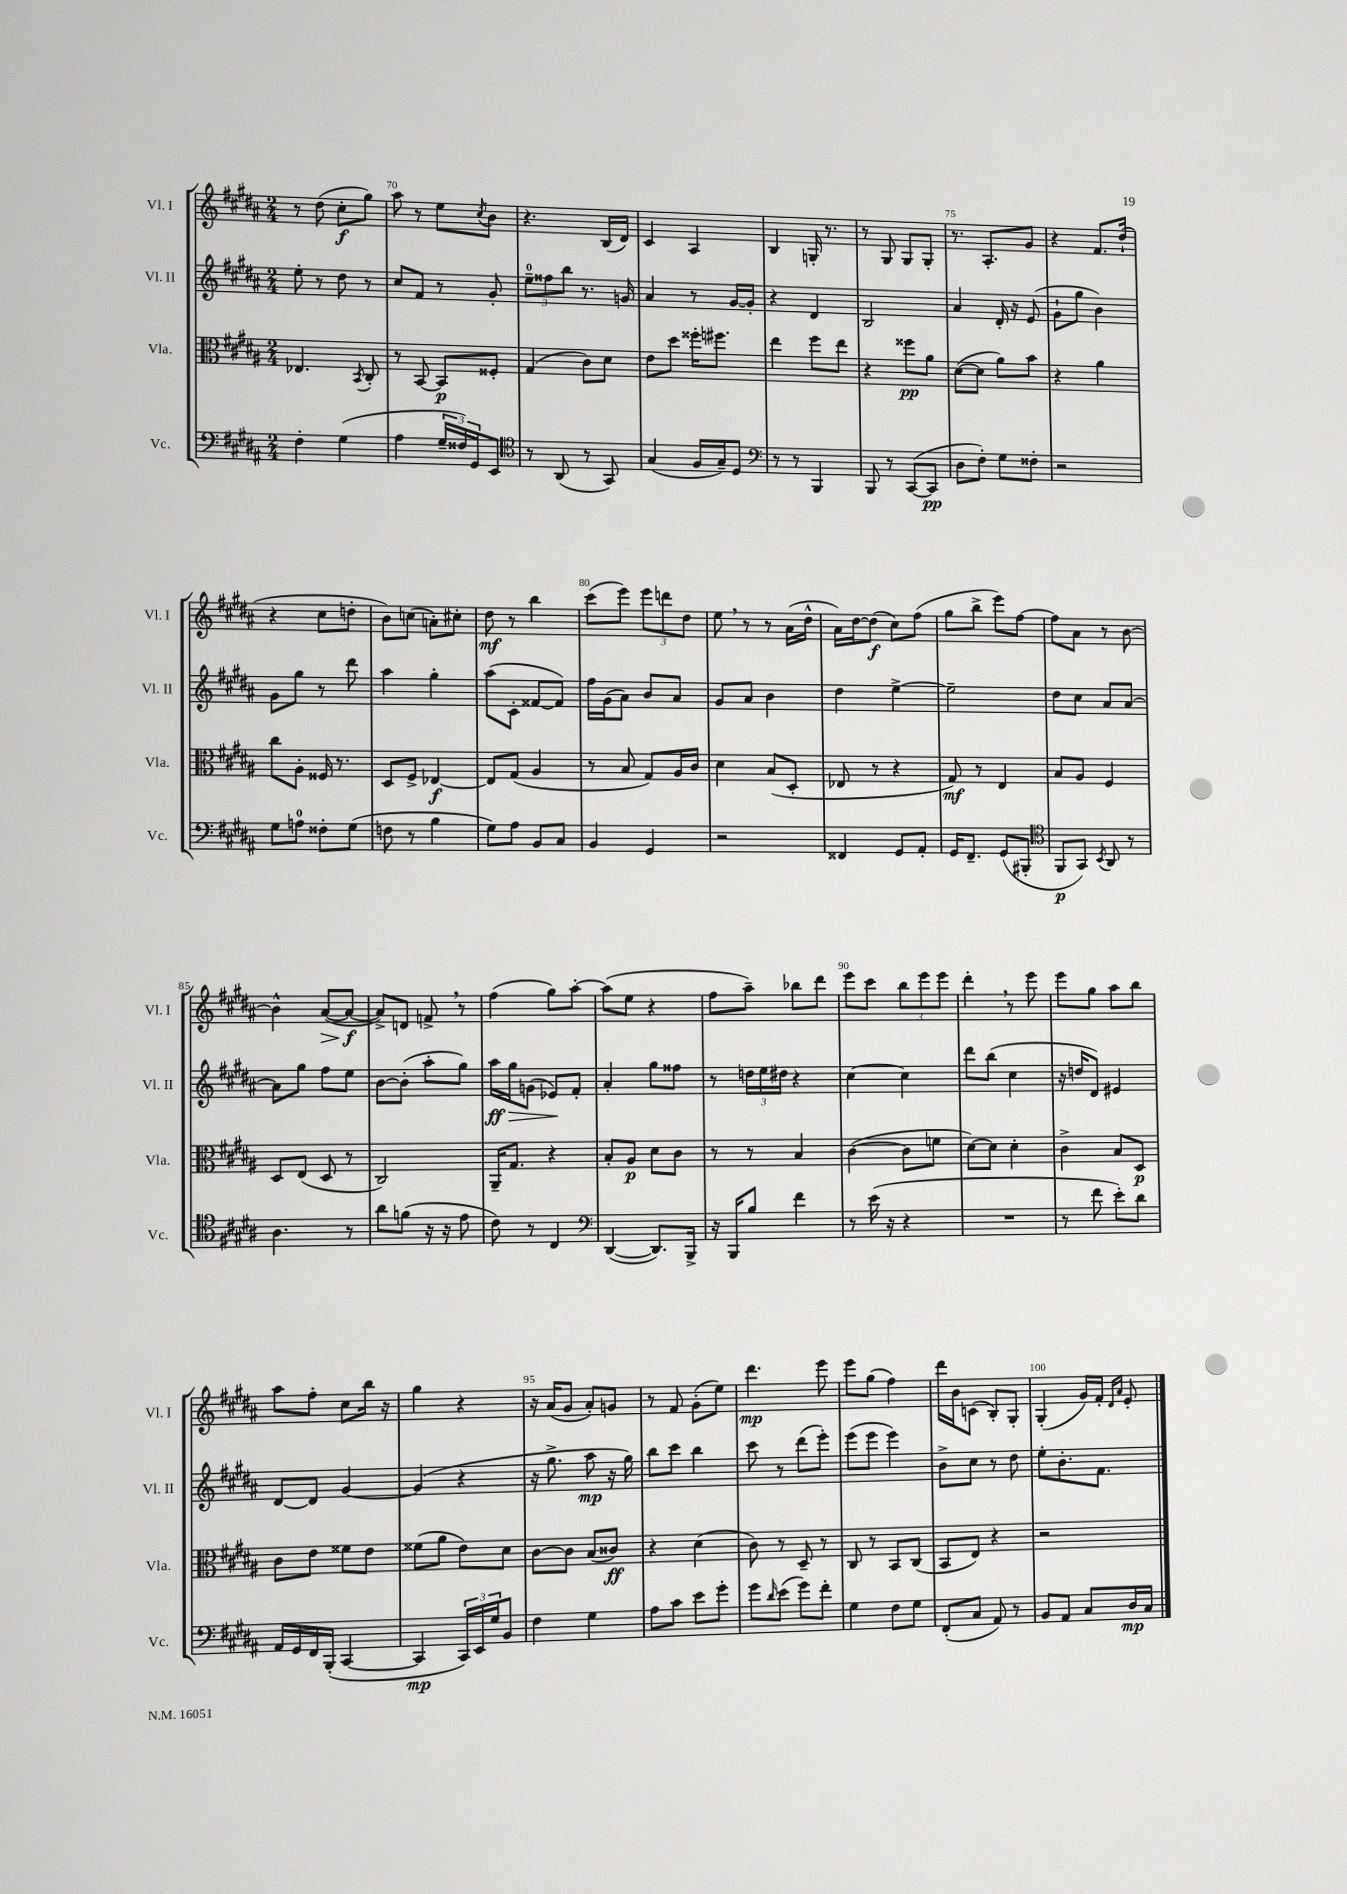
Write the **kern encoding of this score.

**kern	**kern	**kern	**kern
*staff4	*staff3	*staff2	*staff1
*clefF4	*clefC3	*clefG2	*clefG2
*k[f#c#g#d#a#]	*k[f#c#g#d#a#]	*k[f#c#g#d#a#]	*k[f#c#g#d#a#]
*M2/4	*M2/4	*M2/4	*M2/4
4F#'\	4.E-/	8ee'\	8r
.	.	8r	(8dd#\
(4G#\	.	8dd#\	8cc#'\L
.	8qBB/	.	.
.	8C#'/	8r	8gg#\J)
=	=	=	=
4A#\	8r	8cc#/L	8aa#\
.	[8BB/	8f#/J	8r
24G#~/LL	8BB/]L	8r	8ee\L
24F##/)	.	.	.
24GG#/J	.	.	.
.	.	.	8qcc#/
8EE/J	8F##'/J	8g#'/	8b\J
=	=	=	=
*clefC4	*	*	*
8r	(4G#/	12ee~\L	4.r
.	.	12ff##\	.
(8AA#/	.	.	.
.	.	12bb\J	.
8r	8c#\L)	8.r	.
8GG#/)	8d#\J	.	(16B/LL
.	.	16g/	16d#/JJ)
=	=	=	=
(4G#/	8e\L	4a#/	4c#/
.	8dd#\J	.	.
16F#/LL	16ff##'\LK	8r	4A#/
16G#~/J)	8.ff#\J	.	.
8D#/J	.	[16g#/LL	.
.	.	16g#'/]JJ	.
=	=	=	=
*clefF4	*	*	*
8r	4ee\	4r	4B/
8r	.	.	.
4BBB/	8ff#\L	4d#/	16G'/
.	.	.	8.r
.	8ee\J	.	.
=	=	=	=
8BBB/	4r	2B/	8r
8r	.	.	8G#/
([8CC#/L	8ff##\L	.	8G#/L
8CC#/]J	8a#\J	.	8G#'/J
=	=	=	=
8D#\L	([8d#\L	4a#/	8.r
8F#'\J)	8d#\]J	.	.
.	.	.	8.A#'/L
8G#\L	8a#\L)	16d#'/	.
.	.	16r	.
8F##'\J	8b\J	(8e/	8g#/J
=	=	=	=
2r	4r	8g#`\L	4r
.	.	8gg#\J	.
.	4a#\	4b\)	8.f#/L
.	.	.	(16dd#`/Jk
=	=	=	=
8G#\L	8cc#\L	8g#\L	4r
8A\J	8A#'\J	8gg#\J	.
8F##'\L	16F##/	8r	8cc#\L
.	8.r	.	.
(8G#\J	.	8ddd#\	8dd'\J
=	=	=	=
8F\	8D#/L	4aa#\	8b\L)
8r	8F#^/J	.	(8cc\J
4B\	[4E-/	4gg#'\	8a'\L)
.	.	.	8cc#'\J
=	=	=	=
8G#\L)	8E-/]L	(8aa#\L	8dd#\
8A#\J	(8G#/J	8c#'\J	8r
8BB/L	4A#/	[8f##/L	4bb\
8C#/J	.	8f##/]J)	.
=	=	=	=
4BB/	8r	16ff#\LL	(8ccc#\L
.	.	(16g#\J	.
.	8B/	8a#\J)	8eee\J)
4GG#/	8G#/L)	8b/L	12eee\L
.	.	.	12ddd\
.	16A#/L	8a#/J	.
.	.	.	12dd#\J
.	16c#/JJ	.	.
=	=	=	=
2r	4d#\	8g#/L	8ee\
.	.	8a#/J	8r
.	(8B/L	4b\	8r
.	8D#'/J	.	(16a#\LL
.	.	.	16dd#^^\JJ
=	=	=	=
4FF##/	8E-/	4dd#\	16a#\LL)
.	.	.	[16dd#\J
.	8r	.	(8dd#\]J
8GG#/L	4r	[4ee^\	8cc#\L)
8AA#'/J	.	.	(8ff#\J
=	=	=	=
16GG#/LK	8G#/)	2ee~\]	8gg#\L
8.FF#~/J	.	.	.
.	8r	.	8bb^\J
(8GG#/L	4E/	.	8eee\L)
8BBB#'/J	.	.	[8ff#\J
=	=	=	=
*clefC4	*	*	*
8FF#/L	8B/L	8dd#\L	8ff#\]L
8GG#/J)	8A#/J	8cc#\J	8a#\J
8qBB/	.	.	.
8AA#/	4F#/	8a#/L	8r
8r	.	[8a#/J	[8b\
=	=	=	=
4.A#\	8D#/L	8a#\]L	4b^^\]
.	(8E/J	8gg#\J	.
.	8D#/	8ff#\L	([8a#/L
8r	8r	8ee\J	8a#/_J
=	=	=	=
8a#\L	2C#/)	[8b\L	8a#^/]L)
(8f\J	.	(8b'\]J	8d/J
16r	.	8aa#'\L	8f^/
16r	.	.	.
8e\	.	8gg#\J)	8r
=	=	=	=
8c#\)	16AA#~/LK	16aa#\LL	(4ff#\
.	8.G#/J	16gg#\J	.
8r	.	(8g\J	.
4C#/	4r	8e-/L)	8gg#\L)
.	.	8f#'/J	[8aa#'\J
=	=	=	=
*clefF4	*	*	*
([4DD#/	8B'/L	4a#'/	(8aa#\]L
.	8A#/J	.	8ee\J
8.DD#/]L)	8d#\L	8gg#\L	4r
.	8c#\J	8ff##\J	.
16BBB^/Jk	.	.	.
=	=	=	=
16r	8r	8r	8ff#\L
16BBB/LK	.	.	.
8B/J	8r	24dd\LL	8aa#~\J)
.	.	24ee\	.
.	.	24dd#\JJ	.
4f#\	4B/	4r	8bb-\L
.	.	.	8ddd#\J
=	=	=	=
8r	([4c#\	[4cc#\	8eee\L
(16e\	.	.	8ccc#\J
16r	.	.	.
4r	8c#\]L	4cc#\]	12bb\L
.	.	.	12eee\
.	8f\J	.	.
.	.	.	12eee\J
=	=	=	=
2r	[8d#\L)	8ddd#\L	4ddd#'\
.	8d#\]J	(8bb\J	.
.	4d#'\	4cc#\	8r
.	.	.	8eee\
=	=	=	=
8r	4c#^\	16r	8eee\L
.	.	16dd/LK	.
8f#\	.	8d#/J)	8gg#\J
8e'\L)	8B/L	4e#/	8aa#\L
8d#\J	8D#/J	.	8bb\J
=	=	=	=
16AA#/LL	8c#\L	[8d#/L	8aa#\L
16GG#/	.	.	.
16FF#/	8e\J	8d#/]J	8ff#'\J
(16BBB'/JJ	.	.	.
[4CC#/	8f##\L	[4g#/	8cc#\L
.	8e\J	.	16bb\Jk
.	.	.	16r
=	=	=	=
4CC#/]	(8f##\L	(4g#/]	4gg#\
.	8a#\J	.	.
24CC#/LL)	8e\L)	4r	4r
24EE/	.	.	.
24G#/J	.	.	.
8BB/J	8d#\J	.	.
=	=	=	=
4F#\	[8c#\L	16r	16r
.	.	8.gg#^\	(16a#/LK
.	8c#\]J	.	8g#/J
4G#\	(8B/L	8aa#\	8a#'/L)
.	8c##/J)	16r	8g/J
.	.	16gg#\)	.
=	=	=	=
8A#\L	4r	8bb\L	8r
8c#\J	.	8ccc#\J	8f#/
8e\L	(4d#\	4bb\	(8g#'\L
8g#'\J	.	.	8ee\J)
=	=	=	=
8g#\L	8c#\)	8ccc#\	4.ddd#\
16qqd#/	.	.	.
(8e\J	8r	8r	.
8g#\L)	8D#~/	(8ddd#\L	.
8f#'\J	8r	8eee'\J)	8eee\
=	=	=	=
4G#\	8C#/	(8eee\L	8eee\L
.	8r	8eee\J	(8gg#\J
8F#\L	8BB/L	4eee\)	4ff#\)
8G#\J	(8C#/J	.	.
=	=	=	=
(8FF#'/L	8BB/L	8b^\L	16ddd#\LL
.	.	.	16b\J
8C#/J	8E/J)	8cc#\J	(8c\J
8AA#/)	4r	8r	8B'/L)
8r	.	8dd#\	8G#'/J
=	=	=	=
8BB/L	2r	8ee'\L	(4G#'/
8AA#/J	.	8.b'\	.
8C#/L	.	.	16g#/LL)
.	.	8.f#\J	16f#'/JJ
.	.	.	16qqd#/LL
.	.	.	16qqa#/JJ
16D#/L	.	.	8e'/
16C#/JJ	.	.	.
==	==	==	==
*-	*-	*-	*-
